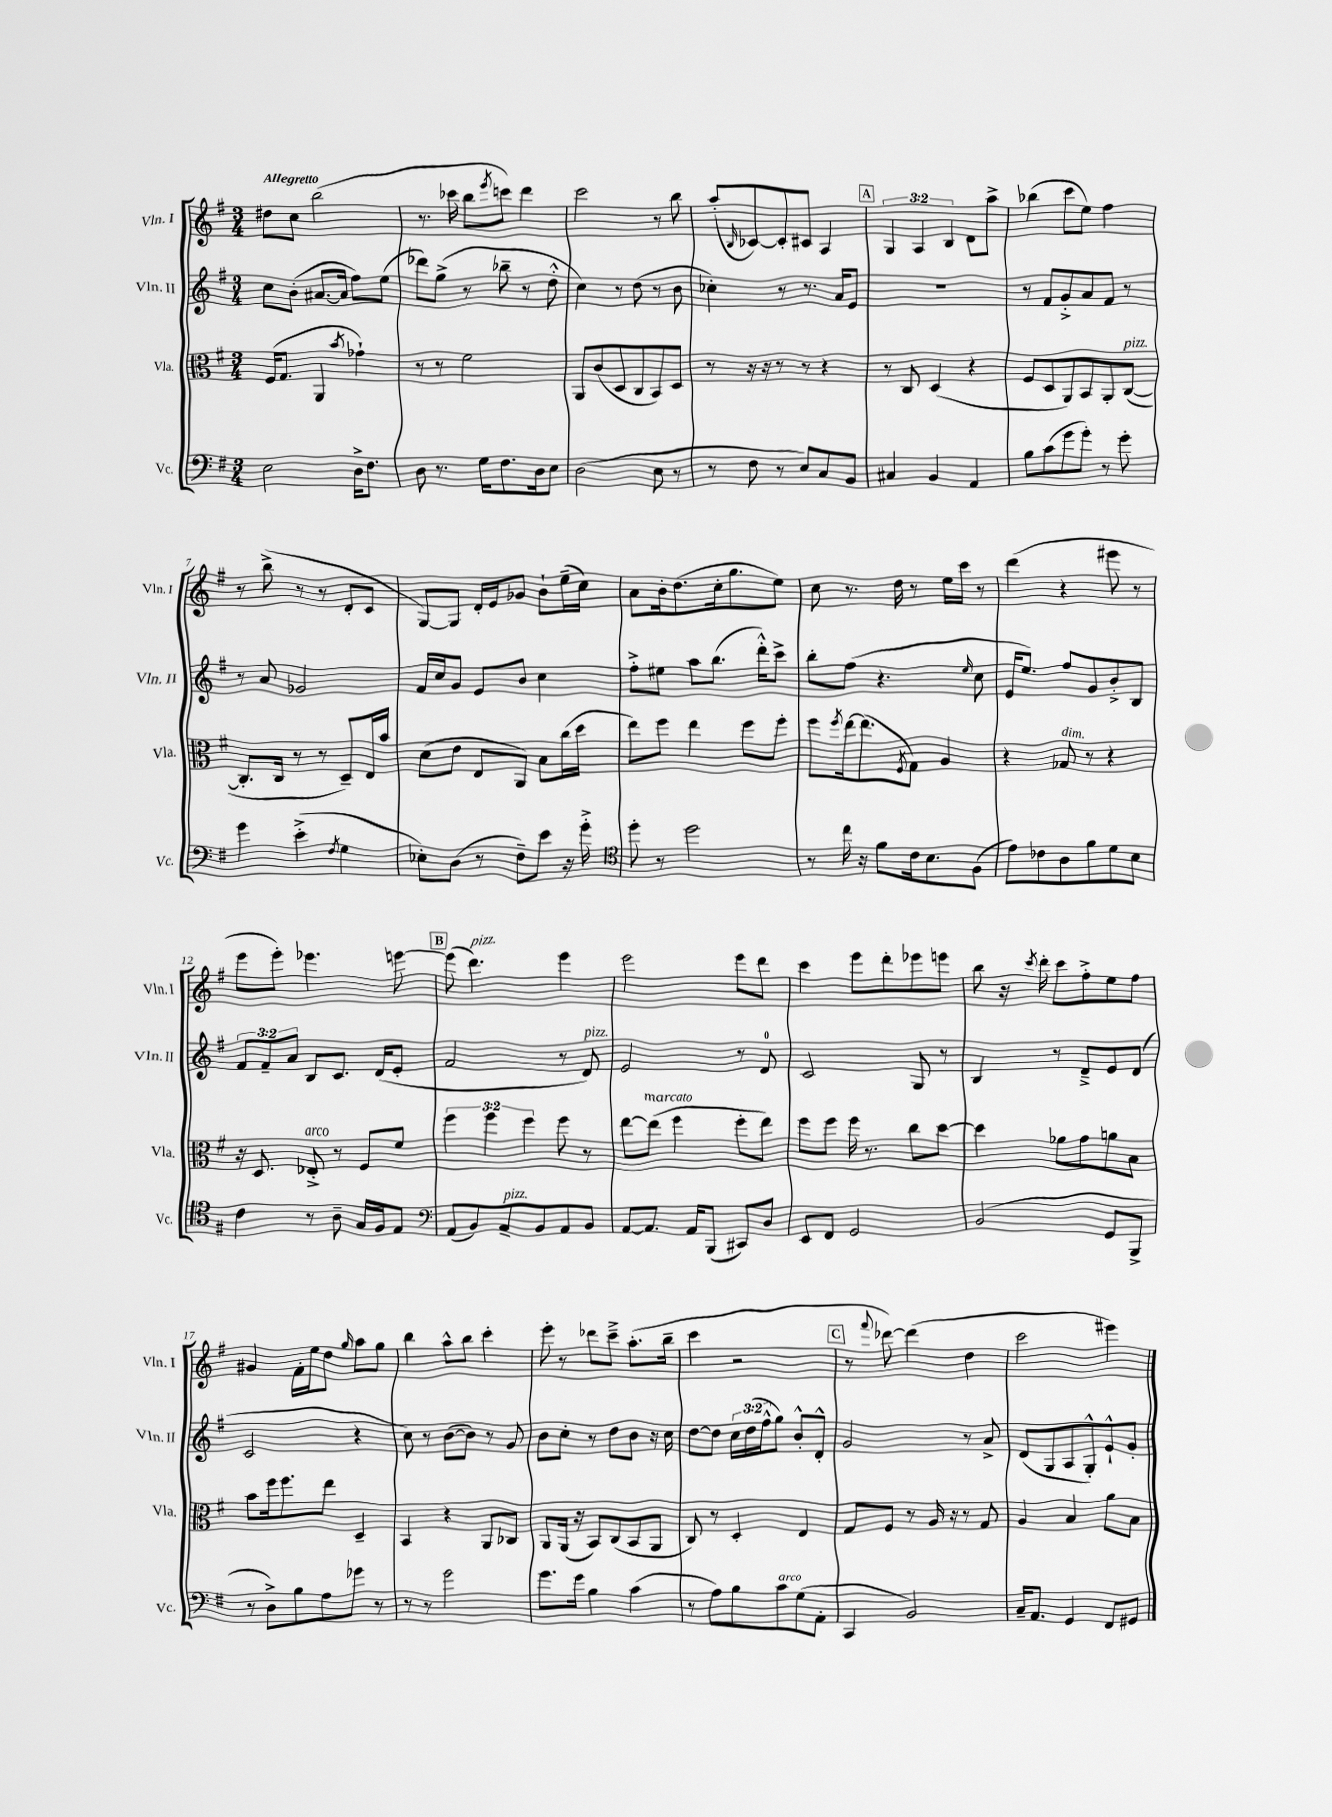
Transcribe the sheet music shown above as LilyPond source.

<<
\new StaffGroup <<
\new Staff = "s0" \with { instrumentName = "Vln. I" shortInstrumentName = "Vln. I" } {
    \clef treble \key g \major \numericTimeSignature \time 3/4 \override Staff.TupletNumber.text = #tuplet-number::calc-fraction-text \tempo "Allegretto"
    dis''8 c''8 b''2( |
    r8. ces'''16 b''8 \acciaccatura { e'''8 } c'''8) d'''4 |
    c'''2 r8 b''8 |
    a''8-.( \grace { b16 } ces'8~) ces'8-. cis'8 a4 |
    \mark \markup { \box "A" } \tuplet 3/2 { g4 a4 b4 } d'8 a''8-> |
    bes''4( c'''8 e''8) fis''4 |
    r8 b''8->( r8 r8 d'8-. c'8 |
    g8~) g8 d'16-. e'16 ges'8 b'8-! e''16--( c''16) |
    a'8 b'16-. d''8.( c''16-. g''8. e''8) |
    c''8 r8. d''16 r8 e''16 c'''16 r8 |
    d'''4( r4 eis'''8 r8 |
    e'''8 e'''8-.) ees'''4. e'''8~ |
    \mark \markup { \box "B" } e'''8( d'''4.^\markup { \italic "pizz." }) e'''4 |
    e'''2 e'''8 d'''8 |
    c'''4 e'''8 d'''8-. ees'''8 e'''8 |
    b''8 r16 \acciaccatura { c'''8 } d'''16-. c'''8 fis''8-.-> e''8 fis''8 |
    gis'4 fis'16-. e''16 d''8 \grace { g''16 } a''8 g''8 |
    b''4 a''8-^ b''8 c'''4-. |
    e'''8-. r8 des'''8 c'''8---> a''8.-.( b''16-- |
    c'''4 r2 |
    \mark \markup { \box "C" } r8 \appoggiatura { fis'''8 } des'''8~) des'''4( d''4 |
    c'''2 eis'''4) \bar "|." |
}
\new Staff = "s1" \with { instrumentName = "Vln. II" shortInstrumentName = "Vln. II" } {
    \clef treble \key g \major \numericTimeSignature \time 3/4 \override Staff.TupletNumber.text = #tuplet-number::calc-fraction-text
    c''8 b'8-.( ais'8.~ ais'16 fis''8) e''8( |
    des'''8) g''8->( r8 bes''8-- r8 d''8-.-^ |
    c''4) r8 d''8( r8 b'8 |
    ces''4-.) r8 r8. a'16 e'8 |
    \mark \markup { \box "A" } R2. |
    r8 fis'8 g'8-.-> a'8 fis'8 r8 |
    r8 a'8 ges'2 |
    fis'16 c''16 g'8 e'8 b'8 c''4 |
    fis''8-.-> eis''8 a''8 b''8.( d'''16-.-^) c'''8-> |
    b''8-. fis''8( r4. \grace { e''16 } c''8 |
    e'16 e''8.) fis''8 g'8 b'8-.-> b8 |
    \tuplet 3/2 { fis'8 fis'8-- a'8 } b8 c'8. d'16( e'8-. |
    \mark \markup { \box "B" } fis'2 r8 d'8^\markup { \italic "pizz." }) |
    e'2 r8 d'8-0 |
    c'2 g8 r8 |
    b4 r8 d'8---> e'8 d'8( |
    c'2 r4 |
    c''8) r8 b'8~( b'8) r8 g'8 |
    b'8 c''8-. r8 d''8 b'8 r16 c''16 |
    d''8~ d''8 \tuplet 3/2 { c''16 d''16( fis''16-^ } g''8) b'8-.-^ d'8-.-^ |
    \mark \markup { \box "C" } g'2 r8 a'8-> |
    d'8( g8 a8 g8-.-^) e'8-!-^ g'8-. \bar "|." |
}
\new Staff = "s2" \with { instrumentName = "Vla." shortInstrumentName = "Vla." } {
    \clef alto \key g \major \numericTimeSignature \time 3/4 \override Staff.TupletNumber.text = #tuplet-number::calc-fraction-text
    fis16( g8. a,4 \acciaccatura { b'8 } ges'4-!) |
    r8 r8 fis'2 |
    a,8 c'8( d8 c8 b,8) d8 |
    r8 r16 r16 r8 r8 r4 |
    \mark \markup { \box "A" } r8 c8 d4( r4 |
    fis8 d8 a,8) b,8 a,8-. c8~^\markup { \italic "pizz." }( |
    c8.-. c16 r8 r8 d8--) e16 b'16 |
    d'8( e'8 e8 a,8) b8 c''16( d''16 |
    e''8) fis''8 e''4 fis''8 fis''8-. |
    fis''8 \acciaccatura { fis''8 } e''16~ e''8.( \acciaccatura { fis8 } g8) a4 |
    r4 ges8^\markup { \italic "dim." } r8 r4 |
    r16 d8. ees8-.->^\markup { \italic "arco" } r8 fis8 fis'8 |
    \mark \markup { \box "B" } \tuplet 3/2 { fis''4 fis''4 fis''4 } fis''8 r8 |
    e''8~ e''8^\markup { \italic "marcato" }( fis''4 fis''8-. e''8) |
    fis''8 fis''8 fis''16 r8. c''8 d''8~ |
    d''4 aes'8 g'8 a'8 b8 |
    b'8 fis''16 fis''8. e''8 d4-- |
    b,4 r4 a,8 ces8 |
    a,8 a,16( r16 b,8) c8( b,8 a,8 |
    c8) r8 d4-. e4 |
    \mark \markup { \box "C" } g8 fis8 r8 a16 r16 r8 g8 |
    a4 b4 a'8 b8 \bar "|." |
}
\new Staff = "s3" \with { instrumentName = "Vc." shortInstrumentName = "Vc." } {
    \clef bass \key g \major \numericTimeSignature \time 3/4
    e2 d16-> fis8. |
    d8 r8. g16 fis8. d16 e8 |
    d2( e8 r8 |
    r8 fis8 r8 e8) c8 b,8 |
    \mark \markup { \box "A" } cis4 b,4 a,4 |
    b8 c'8( g'8 g'8-.) r8 g'8-. |
    g'4 e'4-.->( \acciaccatura { fis8 } g4 |
    ees8-.) d8( r8 fis8--) e'8 r16 g'16-.-> |
    \clef tenor d''8-. r8 d''2 |
    r8 c''16 r16 fis'8 c'16 b8. fis8( |
    e'8) ces'8 a8 fis'8 d'8 b8 |
    c'4 r8 a8-- g16 fis16 e8 |
    \mark \markup { \box "B" } \clef bass a,8( b,8) a,8--^\markup { \italic "pizz." } b,8 a,8 b,8 |
    a,8~ a,8. a,16 b,,8( cis,8) d8 |
    e,8 fis,8 g,2 |
    b,2( g,8 b,,8-> |
    r8 d8->) b8 a8 ges'8 r8 |
    r8 r8 g'2 |
    g'8. g'16 b4 c'4( |
    r8 a8) b8 c'8^\markup { \italic "arco" } g8( a,8-. |
    \mark \markup { \box "C" } c,4 b,2) |
    c16-- a,8. g,4 fis,8 gis,8 \bar "|." |
}
>>
>>
